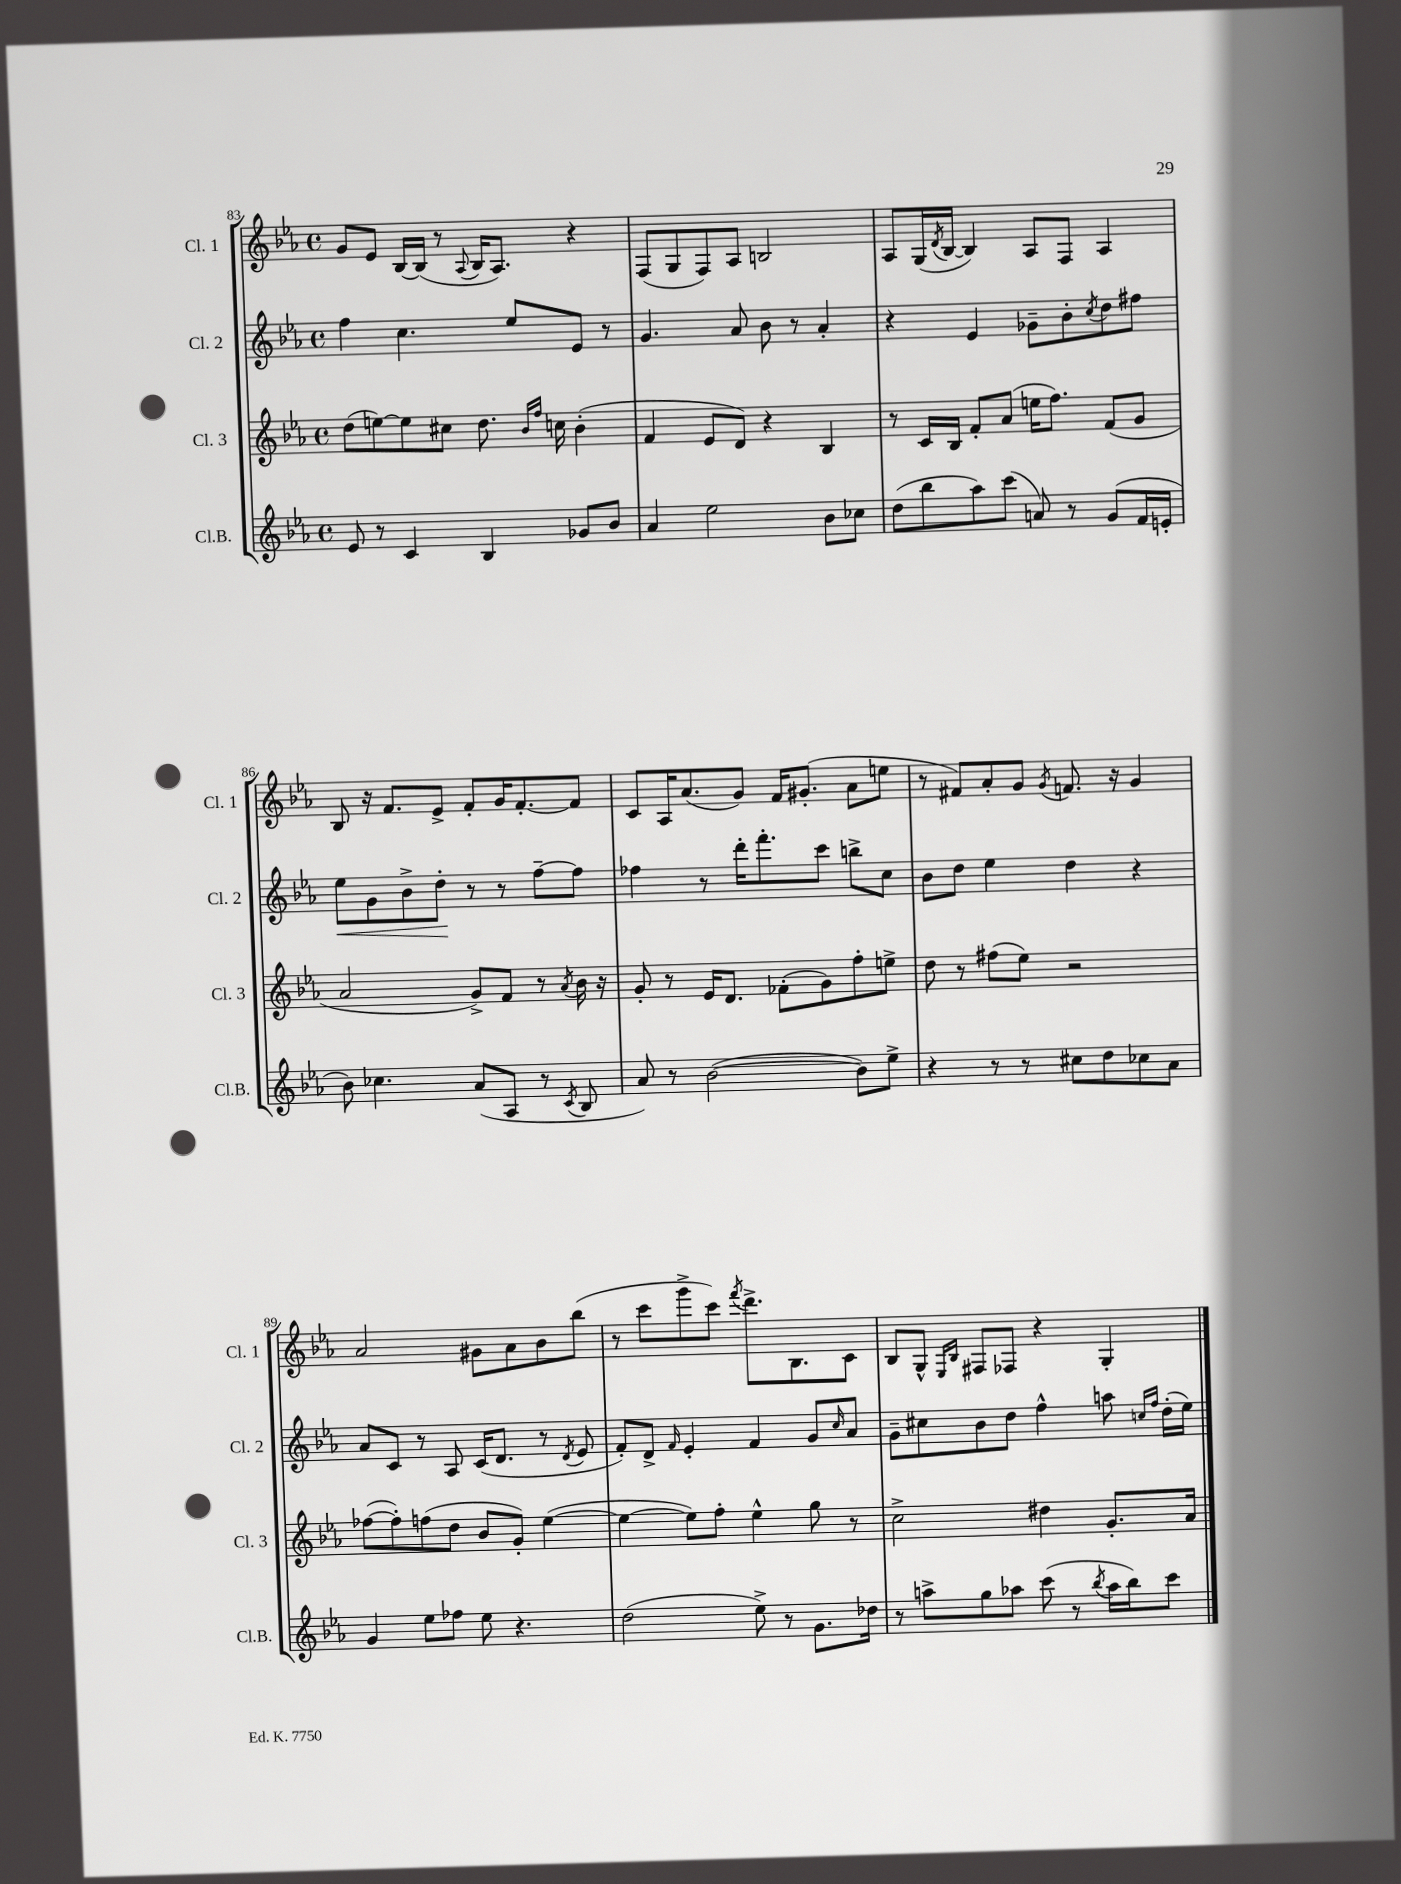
<<
\new StaffGroup <<
\new Staff = "s0" \with { instrumentName = "Cl. 1" shortInstrumentName = "Cl. 1" } {
    \clef treble \key ees \major \defaultTimeSignature \time 4/4
    g'8 ees'8 bes16~ bes16( r8 \appoggiatura { aes8 } bes16 aes8.) r4 |
    f8( g8 f8) aes8 b2 |
    aes8 g16( \acciaccatura { d'8 } bes16~ bes4) aes8 f8 aes4 |
    bes8 r16 f'8. ees'8-> f'8-. g'16 f'8.~-. f'8 |
    c'8 aes16 aes'8.( g'8) f'16 gis'8.-.( aes'8 e''8 |
    r8 fis'8) aes'8-. g'8 \acciaccatura { g'8 } f'8. r16 g'4 |
    aes'2 gis'8 aes'8 bes'8 bes''8( |
    r8 c'''8 g'''8-> c'''8) \acciaccatura { f'''8 } d'''8.-> bes8. c'8 |
    bes8 g8-^ \grace { ees16 bes16 } fis8 fes8 r4 g4-. \bar "|." |
}
\new Staff = "s1" \with { instrumentName = "Cl. 2" shortInstrumentName = "Cl. 2" } {
    \clef treble \key ees \major \defaultTimeSignature \time 4/4
    f''4 c''4. ees''8 ees'8 r8 |
    g'4. aes'8 bes'8 r8 aes'4-. |
    r4 ees'4 ges'8-- bes'8-. \acciaccatura { c''8 } d''8 fis''8 |
    ees''8\< g'8 bes'8-> d''8-.\! r8 r8 f''8~-- f''8 |
    fes''4 r8 d'''16-. f'''8.-. c'''8 b''8-> c''8 |
    bes'8 d''8 ees''4 d''4 r4 |
    aes'8 c'8 r8 aes8 c'16( d'8. r8 \acciaccatura { d'8 } ees'8 |
    f'8-.) d'8-> \grace { f'16 } ees'4-. f'4 g'8 \grace { c''16 } aes'8 |
    g'8-- cis''8 bes'8 d''8 f''4-^ a''8 \grace { c''16 f''16 } d''16-.( ees''16) \bar "|." |
}
\new Staff = "s2" \with { instrumentName = "Cl. 3" shortInstrumentName = "Cl. 3" } {
    \clef treble \key ees \major \defaultTimeSignature \time 4/4
    d''8( e''8~) e''8 cis''8 d''8. \grace { bes'16 f''16 } c''16 bes'4-.( |
    f'4 ees'8 d'8) r4 bes4 |
    r8 c'16 bes16 f'8-. aes'8( e''16 f''8.) f'8( g'8 |
    aes'2 g'8->) f'8 r8 \acciaccatura { aes'8 } bes'16 r16 |
    g'8-. r8 ees'16 d'8. fes'8-.( g'8) f''8-. e''8-> |
    d''8 r8 fis''8( ees''8) r2 |
    fes''8~( fes''8-.) f''8( d''8 bes'8 g'8-.) ees''4~( |
    ees''4~ ees''8) f''8-. ees''4-^ g''8 r8 |
    c''2-> dis''4 g'8.-. aes'16 \bar "|." |
}
\new Staff = "s3" \with { instrumentName = "Cl.B." shortInstrumentName = "Cl.B." } {
    \clef treble \key ees \major \defaultTimeSignature \time 4/4
    ees'8 r8 c'4 bes4 ges'8 bes'8 |
    aes'4 ees''2 bes'8 ces''8 |
    d''8( bes''8 aes''8) c'''8( a'8) r8 g'8( f'16 e'16-. |
    bes'8) ces''4. aes'8( aes8 r8 \acciaccatura { c'8 } bes8 |
    aes'8) r8 bes'2~( bes'8) ees''8-> |
    r4 r8 r8 cis''8 d''8 ces''8 aes'8 |
    g'4 ees''8 fes''8 ees''8 r4. |
    d''2( ees''8->) r8 g'8. des''16 |
    r8 a''8-> g''8 aes''8 c'''8( r8 \acciaccatura { bes''8 } aes''16 bes''16) c'''8 \bar "|." |
}
>>
>>
\layout { \context { \Score currentBarNumber = #83 } }
